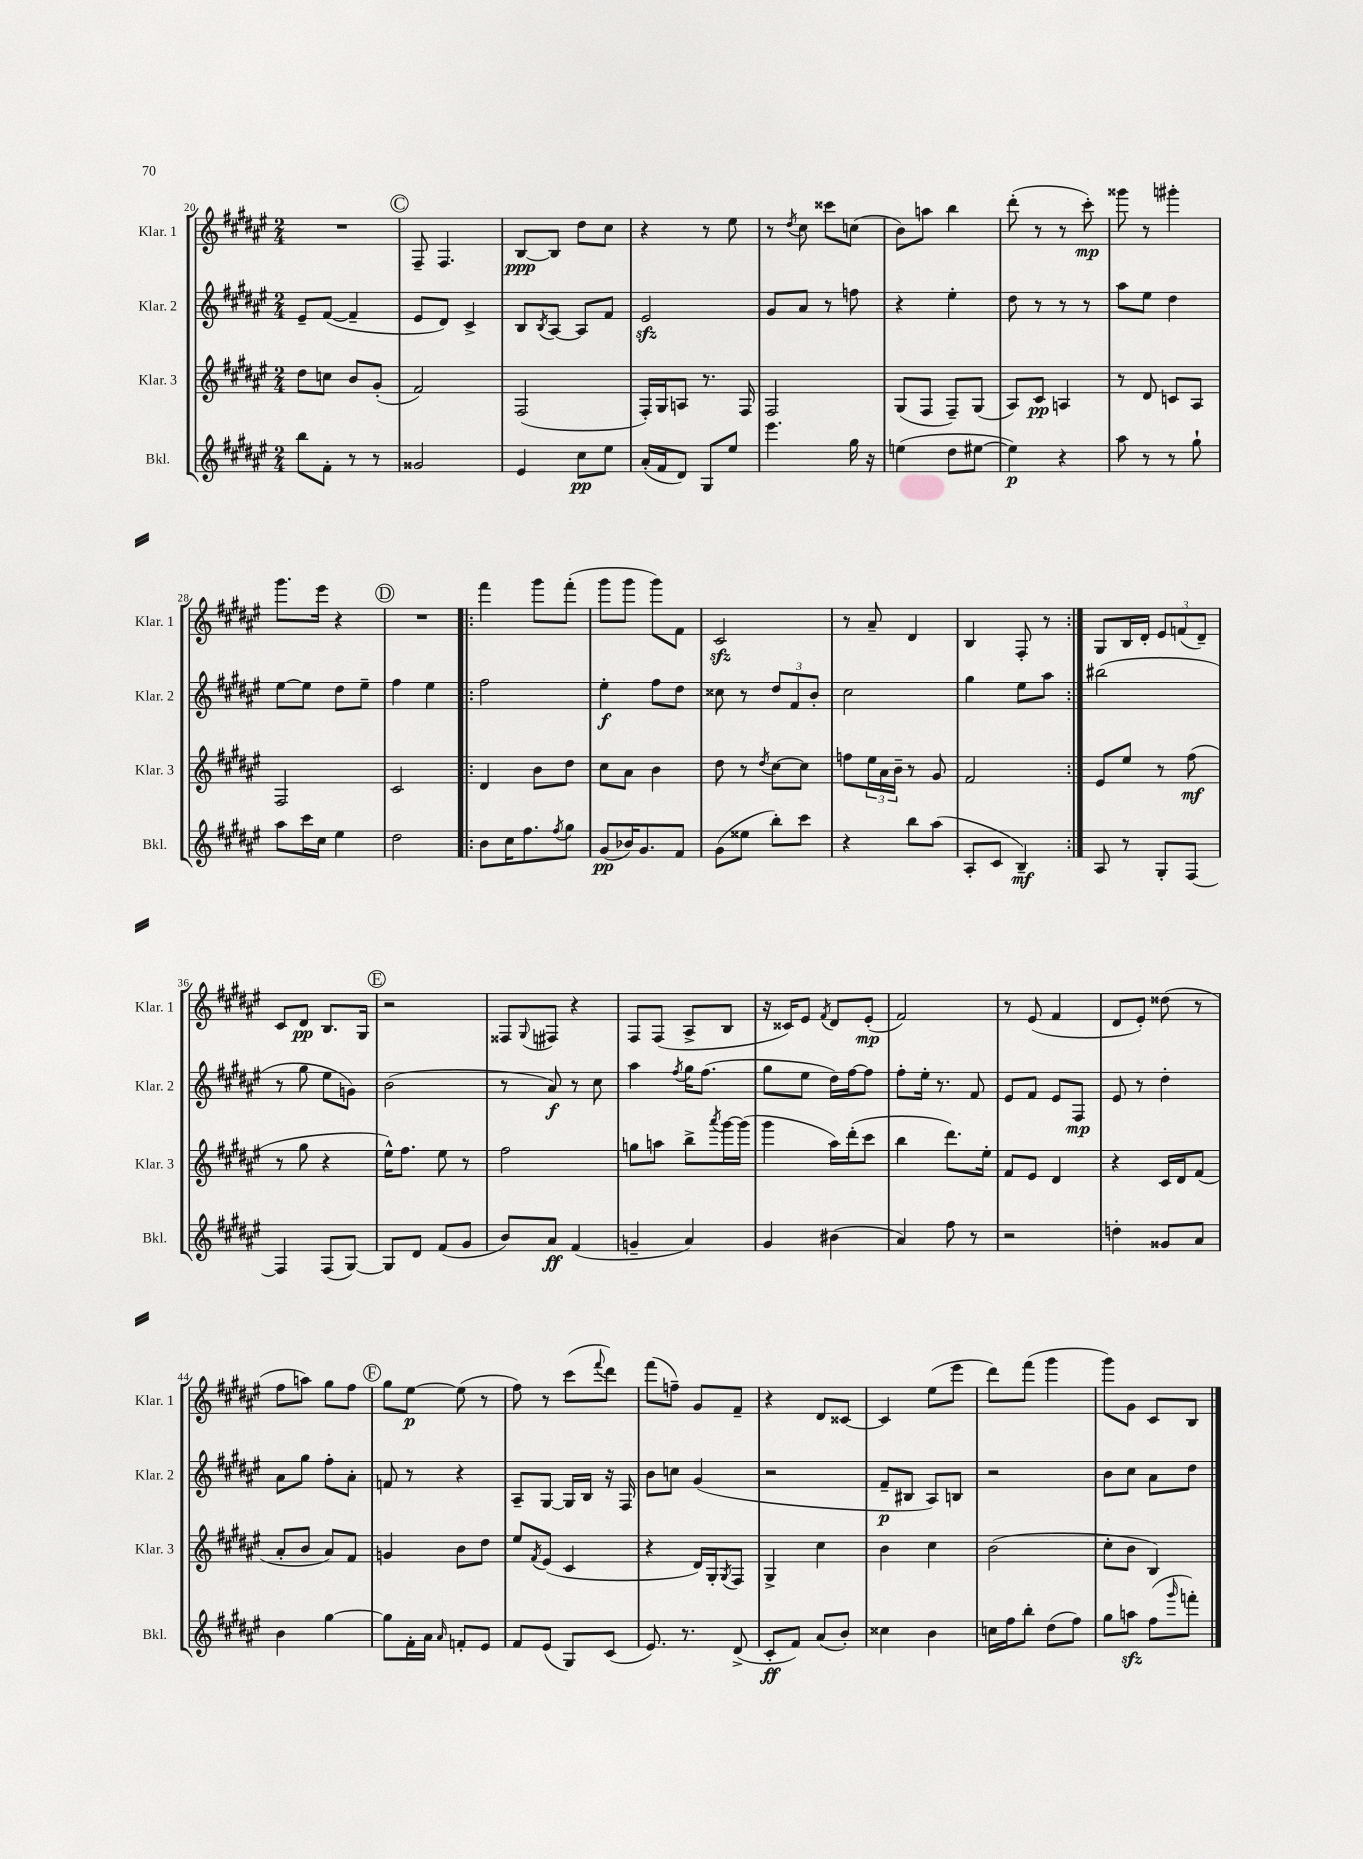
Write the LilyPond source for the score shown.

<<
\new StaffGroup <<
\new Staff = "s0" \with { instrumentName = "Klar. 1" shortInstrumentName = "Klar. 1" } {
    \clef treble \key fis \major \numericTimeSignature \time 2/4
    R2 |
    \mark \markup { \circle "C" } fis8-- fis4. |
    b8~\ppp b8 dis''8 cis''8 |
    r4 r8 eis''8 |
    r8 \acciaccatura { dis''8 } cis''8 cisis'''8 c''8( |
    b'8) a''8 b''4 |
    dis'''8-.( r8 r8 cis'''8-.\mp) |
    gisis'''8 r8 gis'''4-. |
    gis'''8. eis'''16 r4 |
    \mark \markup { \circle "D" } R2 |
    \repeat volta 2 { fis'''4 gis'''8 fis'''8-.( |
    gis'''8 gis'''8 gis'''8) fis'8 |
    cis'2\sfz |
    r8 ais'8-- dis'4 |
    b4 fis8-. r8 | }
    gis8 b16 dis'16-. \tuplet 3/2 { eis'8 f'8( dis'8--) } |
    cis'8 dis'8\pp b8. gis16 |
    \mark \markup { \circle "E" } r2 |
    fisis8 \appoggiatura { gis8 } fis8 r4 |
    fis8 fis8( ais8-> b8 |
    r16 cisis'16) eis'8 \acciaccatura { fis'8 } dis'8 eis'8-.\mp( |
    fis'2) |
    r8 eis'8( fis'4 |
    dis'8 eis'8-.) disis''8( r8 |
    fis''8 a''8) gis''8 fis''8 |
    \mark \markup { \circle "F" } gis''8 eis''8~\p eis''8( r8 |
    fis''8) r8 cis'''8( \appoggiatura { fis'''8 } dis'''8) |
    fis'''8( f''8--) gis'8 fis'8-- |
    r4 dis'8 cisis'8~ |
    cisis'4 eis''8( eis'''8 |
    dis'''8) fis'''8( gis'''4 |
    gis'''8) gis'8 cis'8 b8 \bar "|." |
}
\new Staff = "s1" \with { instrumentName = "Klar. 2" shortInstrumentName = "Klar. 2" } {
    \clef treble \key fis \major \numericTimeSignature \time 2/4
    eis'8-- fis'8~( fis'4-- |
    \mark \markup { \circle "C" } eis'8 dis'8) cis'4-> |
    b8 \acciaccatura { b8 } ais8~ ais8 fis'8 |
    eis'2\sfz |
    gis'8 ais'8 r8 f''8 |
    r4 eis''4-. |
    dis''8 r8 r8 r8 |
    ais''8 eis''8 dis''4 |
    eis''8~ eis''8 dis''8 eis''8-- |
    \mark \markup { \circle "D" } fis''4 eis''4 |
    \repeat volta 2 { fis''2 |
    eis''4-.\f fis''8 dis''8 |
    cisis''8 r8 \tuplet 3/2 { dis''8 fis'8 b'8-. } |
    cis''2 |
    gis''4 eis''8 ais''8 | }
    bis''2( |
    r8 gis''8 eis''8 g'8) |
    \mark \markup { \circle "E" } b'2( |
    r8 ais'8\f) r8 cis''8 |
    ais''4 \acciaccatura { fis''8 } gis''16 fis''8.( |
    gis''8 eis''8 dis''16) fis''16~ fis''8 |
    fis''8-. eis''16-. r8. fis'8 |
    eis'8 fis'8 eis'8 fis8\mp |
    eis'8 r8 dis''4-. |
    ais'8 gis''8 fis''8-. ais'8-. |
    \mark \markup { \circle "F" } f'8 r8 r4 |
    ais8-- gis8~ gis16 b16 r16 fis16 |
    b'8 c''8 gis'4( |
    r2 |
    fis'8--\p bis8 ais8) b8 |
    r2 |
    b'8 cis''8 ais'8 dis''8 \bar "|." |
}
\new Staff = "s2" \with { instrumentName = "Klar. 3" shortInstrumentName = "Klar. 3" } {
    \clef treble \key fis \major \numericTimeSignature \time 2/4
    dis''8 c''8 b'8 gis'8-.( |
    \mark \markup { \circle "C" } fis'2) |
    fis2( |
    fis16-.) gis16 a8 r8. fis16 |
    fis2 |
    gis8( fis8 fis8--) gis8( |
    ais8) cis'8\pp a4 |
    r8 dis'8 c'8 ais8 |
    fis2 |
    \mark \markup { \circle "D" } cis'2 |
    \repeat volta 2 { dis'4 b'8 dis''8 |
    cis''8 ais'8 b'4 |
    dis''8 r8 \acciaccatura { dis''8 } cis''8~ cis''8 |
    f''8 \tuplet 3/2 { eis''16 ais'16 b'16-- } r8 gis'8 |
    fis'2 | }
    eis'8 eis''8 r8 fis''8\mf( |
    r8 gis''8 r4 |
    \mark \markup { \circle "E" } eis''16-^) fis''8. eis''8 r8 |
    fis''2 |
    g''8 a''8 b''8-> \acciaccatura { ais'''8 } gis'''16~ gis'''16( |
    gis'''4 ais''16) dis'''16-.( cis'''8 |
    b''4 dis'''8.) eis''16-. |
    fis'8 eis'8 dis'4 |
    r4 cis'16 dis'16 fis'8( |
    ais'8-. b'8 ais'8) fis'8 |
    \mark \markup { \circle "F" } g'4 b'8 dis''8 |
    eis''8 \acciaccatura { fis'8 } eis'8( cis'4 |
    r4 dis'16) gis16-. \acciaccatura { gis8 } fis8 |
    gis4-> cis''4 |
    b'4 cis''4 |
    b'2( |
    cis''8-. b'8 b4) \bar "|." |
}
\new Staff = "s3" \with { instrumentName = "Bkl." shortInstrumentName = "Bkl." } {
    \clef treble \key fis \major \numericTimeSignature \time 2/4
    b''8 fis'8-. r8 r8 |
    \mark \markup { \circle "C" } gisis'2 |
    eis'4 cis''8\pp eis''8 |
    ais'16-.( fis'16 dis'8) gis8 eis''8 |
    eis'''4. gis''16 r16 |
    e''4( dis''8 eis''8~ |
    eis''4\p) r4 |
    ais''8 r8 r8 gis''8-! |
    ais''8 cis'''16 cis''16 eis''4 |
    \mark \markup { \circle "D" } dis''2 |
    \repeat volta 2 { b'8 cis''16 fis''8. \acciaccatura { fis''8 } gis''8 |
    gis'8\pp( bes'16) gis'8. fis'8 |
    gis'8( eisis''8 b''8-.) cis'''8 |
    r4 b''8 ais''8( |
    ais8-. cis'8 b4--\mf) | }
    ais8 r8 gis8-. fis8~ |
    fis4 fis8( gis8~) |
    \mark \markup { \circle "E" } gis8 dis'8 fis'8( gis'8 |
    b'8) ais'8\ff fis'4( |
    g'4-- ais'4) |
    gis'4 bis'4( |
    ais'4) fis''8 r8 |
    r2 |
    d''4-. gisis'8 ais'8 |
    b'4 gis''4~ |
    \mark \markup { \circle "F" } gis''8 fis'16-. ais'16 \grace { ais'16 } f'8-. eis'8 |
    fis'8 eis'8( gis8) cis'8( |
    eis'8.) r8. dis'8->( |
    cis'8-.\ff fis'8) ais'8( b'8-.) |
    cisis''4 b'4 |
    c''16 fis''16 b''8-. dis''8( fis''8) |
    gis''8 a''8\sfz fis''8( \grace { gis'''16 } f'''8-.) \bar "|." |
}
>>
>>
\layout { \context { \Score currentBarNumber = #20 } }
